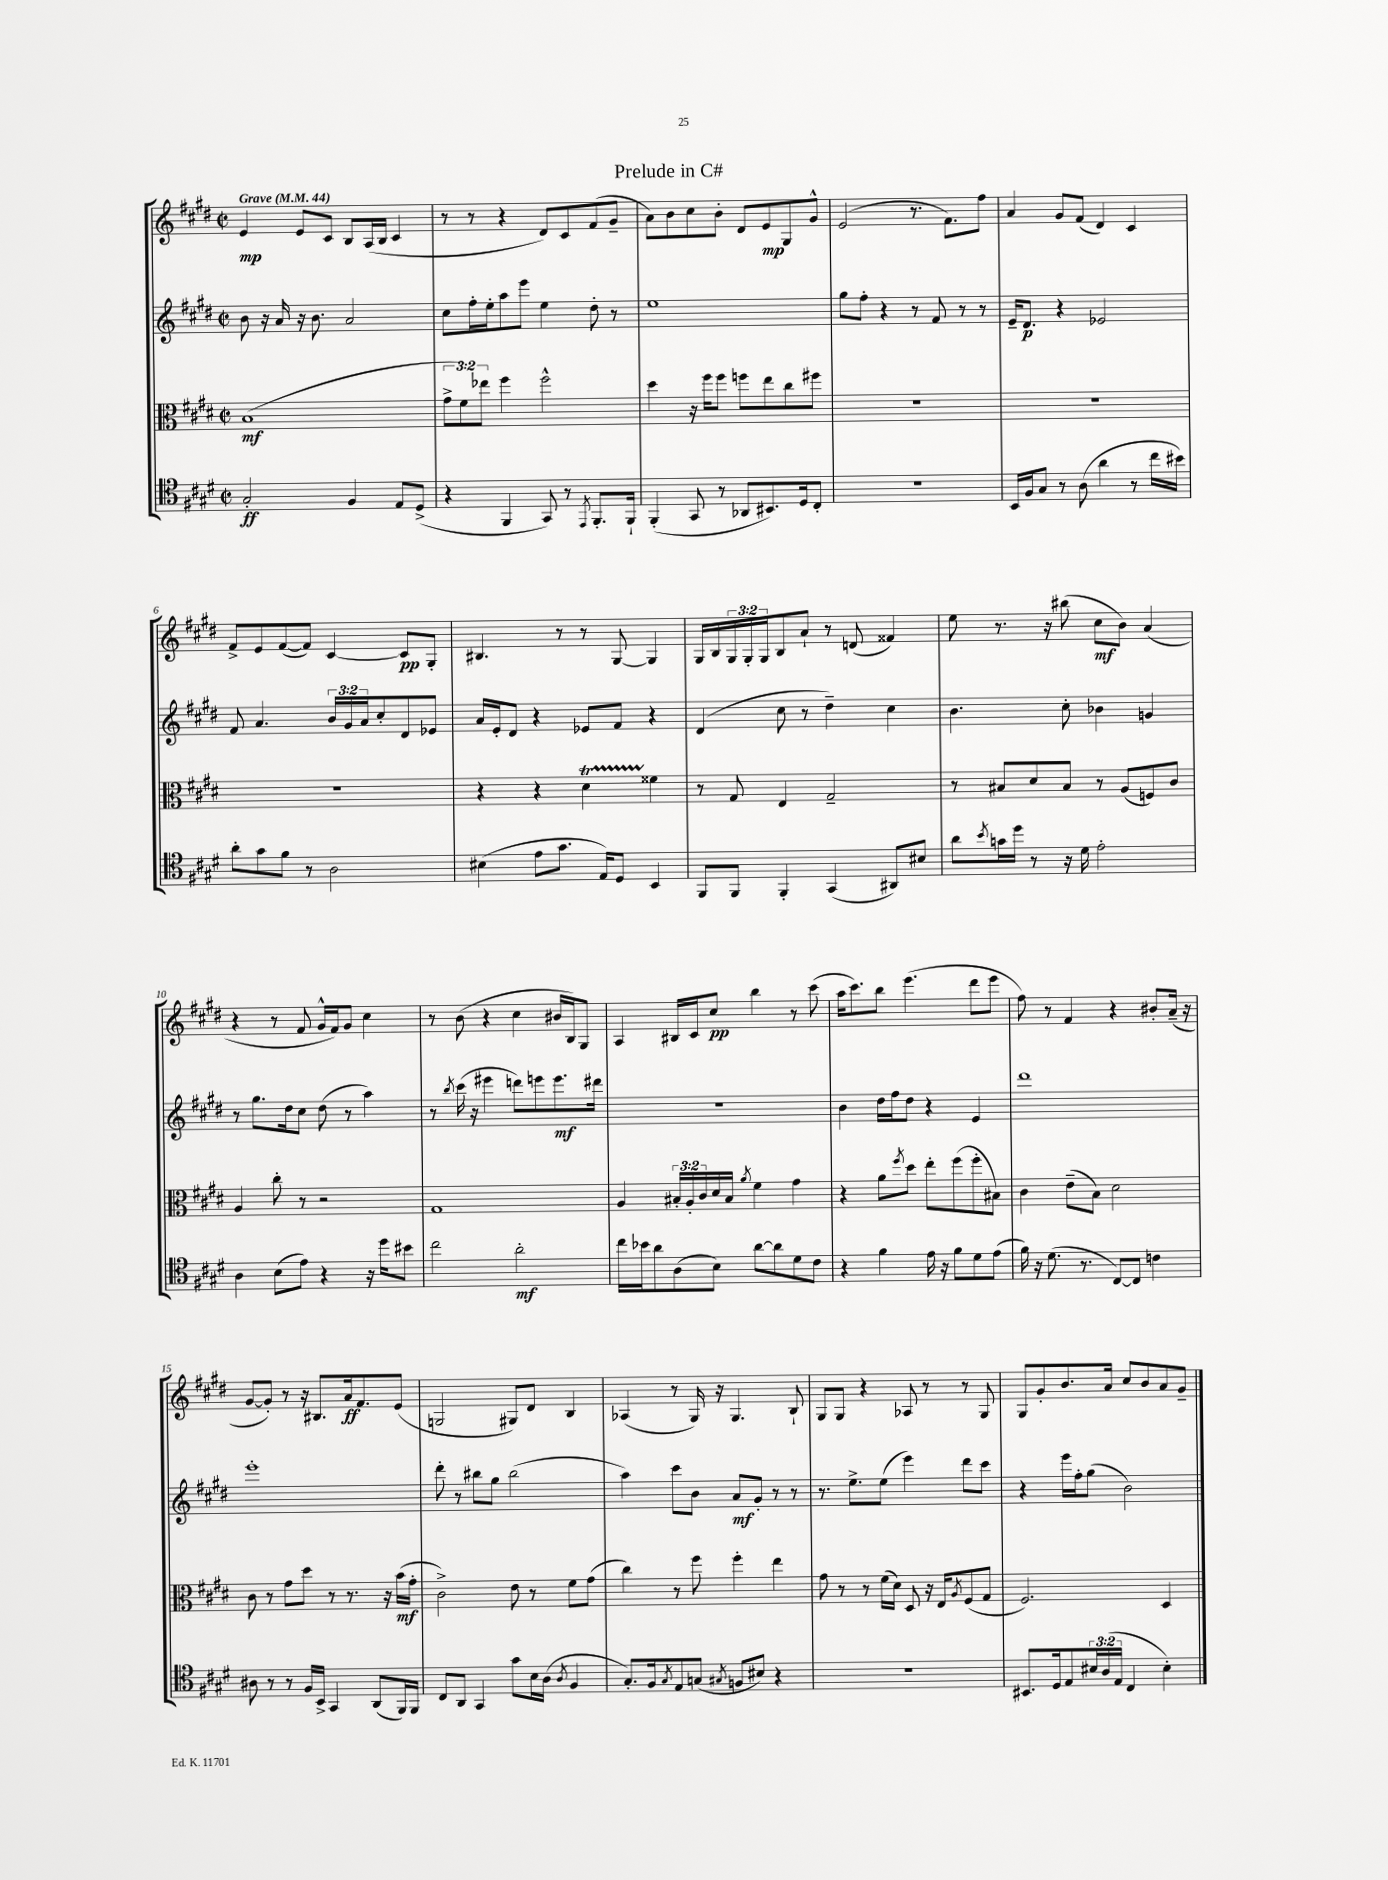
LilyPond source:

\header { title = "Prelude in C#" }
<<
\new StaffGroup <<
\new Staff = "s0" {
    \clef treble \key e \major \defaultTimeSignature \time 2/2 \override Staff.TupletNumber.text = #tuplet-number::calc-fraction-text \tempo "Grave" 4 = 44
    e'4\mp e'8 cis'8 b8 a16( b16 cis'4 |
    r8 r8 r4 dis'8) cis'8 fis'8( gis'8-- |
    a'8) b'8 cis''8 b'8-. dis'8 e'8\mp gis8 gis'8-^ |
    e'2( r8. fis'8.) fis''8 |
    a'4 gis'8 fis'8( dis'4) cis'4 |
    fis'8-> e'8 fis'8~( fis'8) cis'4~ cis'8\pp gis8-. |
    bis4. r8 r8 gis8~ gis4 |
    gis16 b16 \tuplet 3/2 { gis16 gis16-. gis16 } b8 a'8-! r8 d'8( fisis'4) |
    e''8 r8. r16 bis''8( cis''8\mf b'8) a'4( |
    r4 r8 fis'8 gis'16-^ fis'16) gis'8 cis''4 |
    r8 b'8( r4 cis''4 bis'16 b16) gis8 |
    a4 bis16 cis'16 cis''8\pp b''4 r8 cis'''8( |
    a''16 cis'''8.) b''8 e'''4.( dis'''8 e'''8 |
    fis''8) r8 fis'4 r4 bis'8-. a'16--( r16 |
    gis'8~ gis'8-.) r8 r16 bis8. a'16\ff fis'8. e'8( |
    g2 gis8) dis'8 b4 |
    aes4( r8 gis16) r16 gis4. b8-! |
    gis8 gis8 r4 aes8 r8 r8 gis8 |
    gis8 gis'8-. b'8. a'16 cis''8 b'8 a'8 gis'8-- \bar "|." |
}
\new Staff = "s1" {
    \clef treble \key e \major \defaultTimeSignature \time 2/2 \override Staff.TupletNumber.text = #tuplet-number::calc-fraction-text
    b'8 r16 a'16 r16 b'8. a'2 |
    cis''8 fis''16-. e''16-. a''8 e'''8 e''4 dis''8-. r8 |
    e''1 |
    gis''8 fis''8-. r4 r8 fis'8 r8 r8 |
    e'16-- dis'8.\p r4 ees'2 |
    fis'8 a'4. \tuplet 3/2 { b'16 gis'16 a'16 } cis''8-. dis'8 ees'8 |
    a'16 e'16-. dis'8 r4 ees'8 fis'8 r4 |
    dis'4( cis''8 r8 dis''4--) cis''4 |
    b'4. cis''8-. bes'4 g'4 |
    r8 gis''8. dis''16 cis''8 dis''8( r8 a''4) |
    r8 \acciaccatura { b''8 } cis'''16( r16 eis'''4 d'''8) e'''8 e'''8.\mf dis'''16 |
    R1 |
    b'4 dis''16 fis''16 dis''8 r4 e'4 |
    dis'''1 |
    e'''1-. |
    dis'''8-. r8 bis''8 gis''8 bis''2( |
    a''4) cis'''8 b'8 a'8\mf gis'8-. r8 r8 |
    r8. e''8.-> e''8( e'''4) dis'''8 cis'''8 |
    r4 e'''16 fis''16-. gis''8( b'2) \bar "|." |
}
\new Staff = "s2" {
    \clef alto \key e \major \defaultTimeSignature \time 2/2 \override Staff.TupletNumber.text = #tuplet-number::calc-fraction-text
    b1\mf( |
    \tuplet 3/2 { gis'8-> fis'8) ees''8 } fis''4 fis''2-^ |
    dis''4 r16 fis''16 fis''8 f''8 e''8 cis''8 fis''8 |
    R1 |
    R1 |
    R1 |
    r4 r4 dis'4\startTrillSpan fisis'4\stopTrillSpan |
    r8 gis8 e4 gis2-- |
    r8 bis8 dis'8 bis8 r8 a8( f8) cis'8 |
    a4 cis''8-. r8 r2 |
    gis1 |
    a4 \tuplet 3/2 { bis16-. a16-. cis'16 } dis'16 bis16 \acciaccatura { a'8 } fis'4 gis'4 |
    r4 a'8 \acciaccatura { fis''8 } dis''8 e''8-. fis''8( fis''8-. bis8) |
    cis'4 e'8--( b8) dis'2 |
    cis'8 r8 gis'8 dis''8 r8 r8. r16 b'16\mf( gis'16-. |
    cis'2->) e'8 r8 fis'8 gis'8( |
    cis''4) r8 fis''8 fis''4-. e''4 |
    gis'8 r8 r8 fis'16( dis'16) dis8 r16 e16 \acciaccatura { a8 } fis8( gis8 |
    fis2.) dis4 \bar "|." |
}
\new Staff = "s3" {
    \clef tenor \key e \major \defaultTimeSignature \time 2/2 \override Staff.TupletNumber.text = #tuplet-number::calc-fraction-text
    gis2-.\ff fis4 e8 dis8->( |
    r4 fis,4 gis,8) r8 \acciaccatura { e,8 } fis,8.-. fis,16-! |
    fis,4-.( gis,8 r8 aes,8 bis,8.) dis16 cis8-. |
    r1 |
    b,16 fis16 gis8 r8 a8( a'4 r8 cis''16 bis'16) |
    a'8-. gis'8 fis'8 r8 a2 |
    bis4( e'8 gis'8. e16) dis8 b,4 |
    fis,8 fis,8 fis,4-. gis,4( ais,8) bis8 |
    a'8 \acciaccatura { b'8 } g'16 dis''16 r8 r16 dis'16 e'2-. |
    a4 b8( e'8) r4 r16 dis''16 bis'8 |
    cis''2 a'2-.\mf |
    cis''16 bes'16 a'8 a8( b8) a'8~ a'8 dis'8 cis'8 |
    r4 fis'4 e'16 r16 fis'8 dis'8 e'8( |
    fis'16) r16 dis'8.( r8. cis8~) cis8 c'4 |
    ais8 r8 r8 fis16 b,16-> gis,4 a,8( fis,16) fis,16 |
    cis8 a,8 gis,4 gis'8 b16 a16( \acciaccatura { a8 } fis4 |
    gis8.-.) fis16 \acciaccatura { gis8 } e8 g8( \acciaccatura { gis8 } f8 bis8) r4 |
    r1 |
    bis,8. dis16 e8 \tuplet 3/2 { bis16 a16( e16 } cis4 bis4-.) \bar "|." |
}
>>
>>
